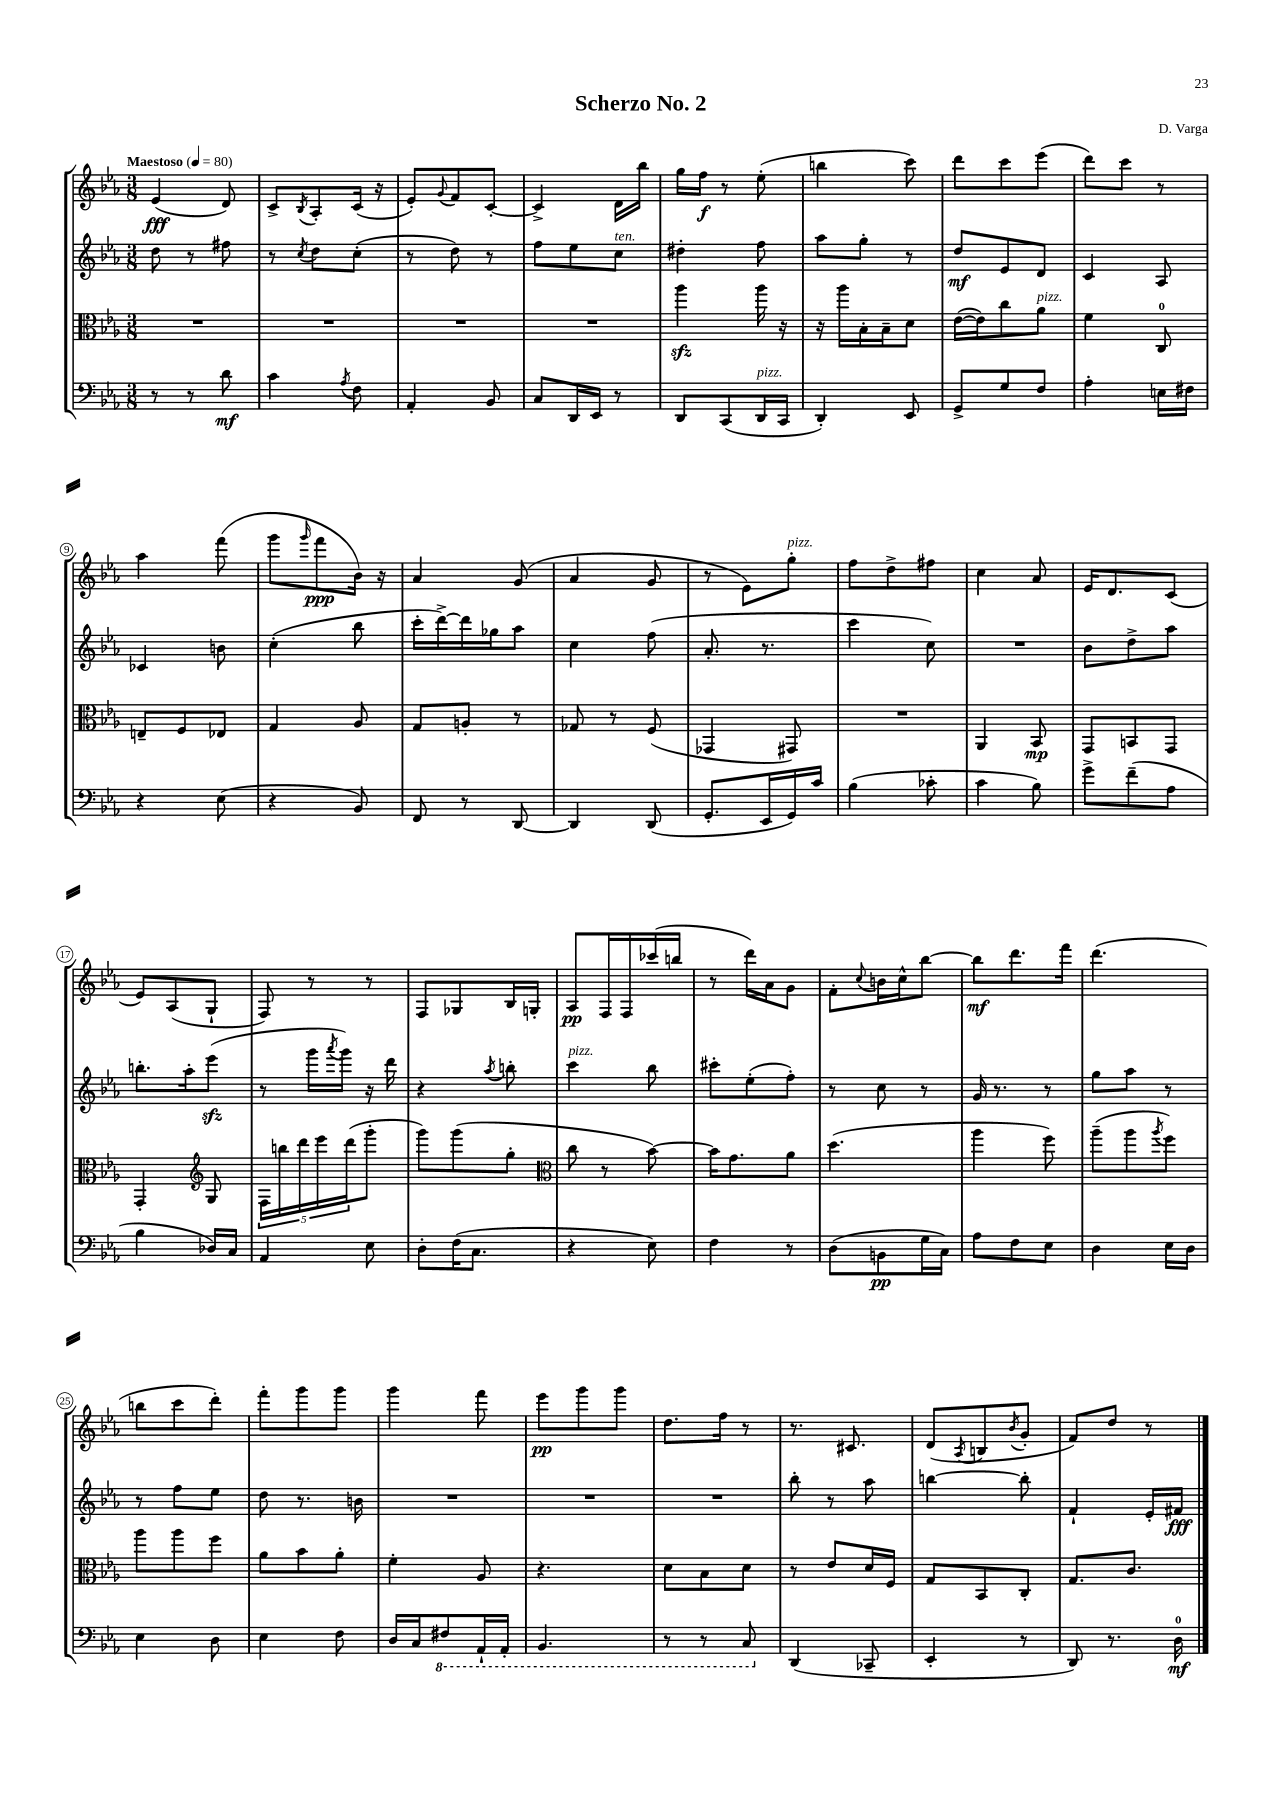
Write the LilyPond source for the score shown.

\header { title = "Scherzo No. 2" composer = "D. Varga" }
<<
\new StaffGroup <<
\new Staff = "s0" {
    \clef treble \key ees \major \numericTimeSignature \time 3/8 \tempo "Maestoso" 4 = 80
    ees'4\fff( d'8) |
    c'8-> \acciaccatura { bes8 } aes8-. c'16( r16 |
    ees'8-.) \appoggiatura { g'8 } f'8 c'8~-. |
    c'4-> d'16 bes''16 |
    g''16 f''16\f r8 ees''8-.( |
    b''4 c'''8) |
    d'''8 c'''8 ees'''8( |
    d'''8) c'''8 r8 |
    aes''4 f'''8( |
    g'''8 \grace { g'''16 } f'''8\ppp bes'16) r16 |
    aes'4 g'8( |
    aes'4 g'8 |
    r8 ees'8) g''8-.^\markup { \italic "pizz." } |
    f''8 d''8-> fis''8 |
    c''4 aes'8 |
    ees'16 d'8. c'8( |
    ees'8) aes8( g8-! |
    f8) r8 r8 |
    f8 ges8 bes16 g16-. |
    aes8\pp f16 f16 ces'''16( b''16 |
    r8 d'''16) aes'16 g'8 |
    f'8-. \appoggiatura { c''8 } b'16 c''16-^ bes''8~ |
    bes''8\mf d'''8. f'''16 |
    d'''4.( |
    b''8 c'''8 d'''8-.) |
    f'''8-. g'''8 g'''8 |
    g'''4 f'''8 |
    ees'''8\pp g'''8 g'''8 |
    d''8. f''16 r8 |
    r8. cis'8. |
    d'8( \acciaccatura { aes8 } b8 \acciaccatura { bes'8 } g'8-. |
    f'8) d''8 r8 \bar "|." |
}
\new Staff = "s1" {
    \clef treble \key ees \major \numericTimeSignature \time 3/8
    d''8 r8 fis''8 |
    r8 \acciaccatura { c''8 } d''8 c''8-.( |
    r8 d''8) r8 |
    f''8 ees''8 c''8^\markup { \italic "ten." } |
    dis''4-. f''8 |
    aes''8 g''8-. r8 |
    d''8\mf ees'8 d'8 |
    c'4 aes8 |
    ces'4 b'8 |
    c''4-.( bes''8 |
    c'''16-. d'''16~->) d'''16 ges''16 aes''8 |
    c''4 f''8( |
    aes'8.-. r8. |
    c'''4 c''8) |
    R4. |
    bes'8 d''8-> aes''8 |
    b''8.-. aes''16-. ees'''8\sfz( |
    r8 g'''16 \acciaccatura { aes'''8 } g'''16) r16 d'''16 |
    r4 \acciaccatura { aes''8 } b''8-. |
    c'''4^\markup { \italic "pizz." } bes''8 |
    cis'''8-. ees''8-.( f''8-.) |
    r8 c''8 r8 |
    g'16 r8. r8 |
    g''8 aes''8 r8 |
    r8 f''8 ees''8 |
    d''8 r8. b'16 |
    R4. |
    R4. |
    R4. |
    bes''8-. r8 aes''8 |
    b''4~ b''8-. |
    f'4-! ees'16-. fis'16\fff \bar "|." |
}
\new Staff = "s2" {
    \clef alto \key ees \major \numericTimeSignature \time 3/8
    R4. |
    R4. |
    R4. |
    R4. |
    aes''4\sfz aes''16 r16 |
    r16 aes''16 bes16-. bes16-- d'8 |
    ees'16~( ees'16) c''8 aes'8^\markup { \italic "pizz." } |
    f'4 c8-0 |
    e8-- f8 ees8 |
    g4 aes8 |
    g8 a8-. r8 |
    ges8 r8 f8( |
    ges,4 gis,8) |
    R4. |
    aes,4 bes,8\mp |
    g,8 b,8 g,8 |
    g,4-. \clef treble g8 |
    \tuplet 5/4 { f16 b''16 d'''16 ees'''16 d'''16( } g'''8-. |
    g'''8) g'''8( g''8-. |
    \clef alto c''8 r8 bes'8~) |
    bes'16 g'8. aes'8 |
    d''4.( |
    aes''4 f''8) |
    aes''8--( aes''8 \acciaccatura { aes''8 } f''8) |
    aes''8 aes''8 f''8 |
    aes'8 bes'8 aes'8-. |
    f'4-. aes8 |
    r4. |
    d'8 bes8 d'8 |
    r8 ees'8 d'16 f16 |
    g8 bes,8 c8-. |
    g8. c'8. \bar "|." |
}
\new Staff = "s3" {
    \clef bass \key ees \major \numericTimeSignature \time 3/8
    r8 r8 d'8\mf |
    c'4 \acciaccatura { aes8 } f8 |
    aes,4-. bes,8 |
    c8 d,16 ees,16 r8 |
    d,8 c,8( d,16^\markup { \italic "pizz." } c,16 |
    d,4-.) ees,8 |
    g,8-> g8 f8 |
    aes4-. e16 fis16 |
    r4 ees8( |
    r4 bes,8) |
    f,8 r8 d,8~ |
    d,4 d,8( |
    g,8.-. ees,16 g,16) c'16 |
    bes4( ces'8-. |
    c'4 bes8) |
    g'8-> f'8--( aes8 |
    bes4 des16) c16 |
    aes,4 ees8 |
    d8-. f16( c8. |
    r4 ees8) |
    f4 r8 |
    d8( b,8\pp g16 c16) |
    aes8 f8 ees8 |
    d4 ees16 d16 |
    ees4 d8 |
    ees4 f8 |
    d16 c16 \ottava #-1 fis,8 aes,,16-! aes,,16-. |
    bes,,4. |
    r8 r8 c,8 \ottava #0 |
    d,4( ces,8-- |
    ees,4-. r8 |
    d,8) r8. d16-0\mf \bar "|." |
}
>>
>>
\layout { \context { \Score \override BarNumber.stencil = #(make-stencil-circler 0.1 0.3 ly:text-interface::print) } }
